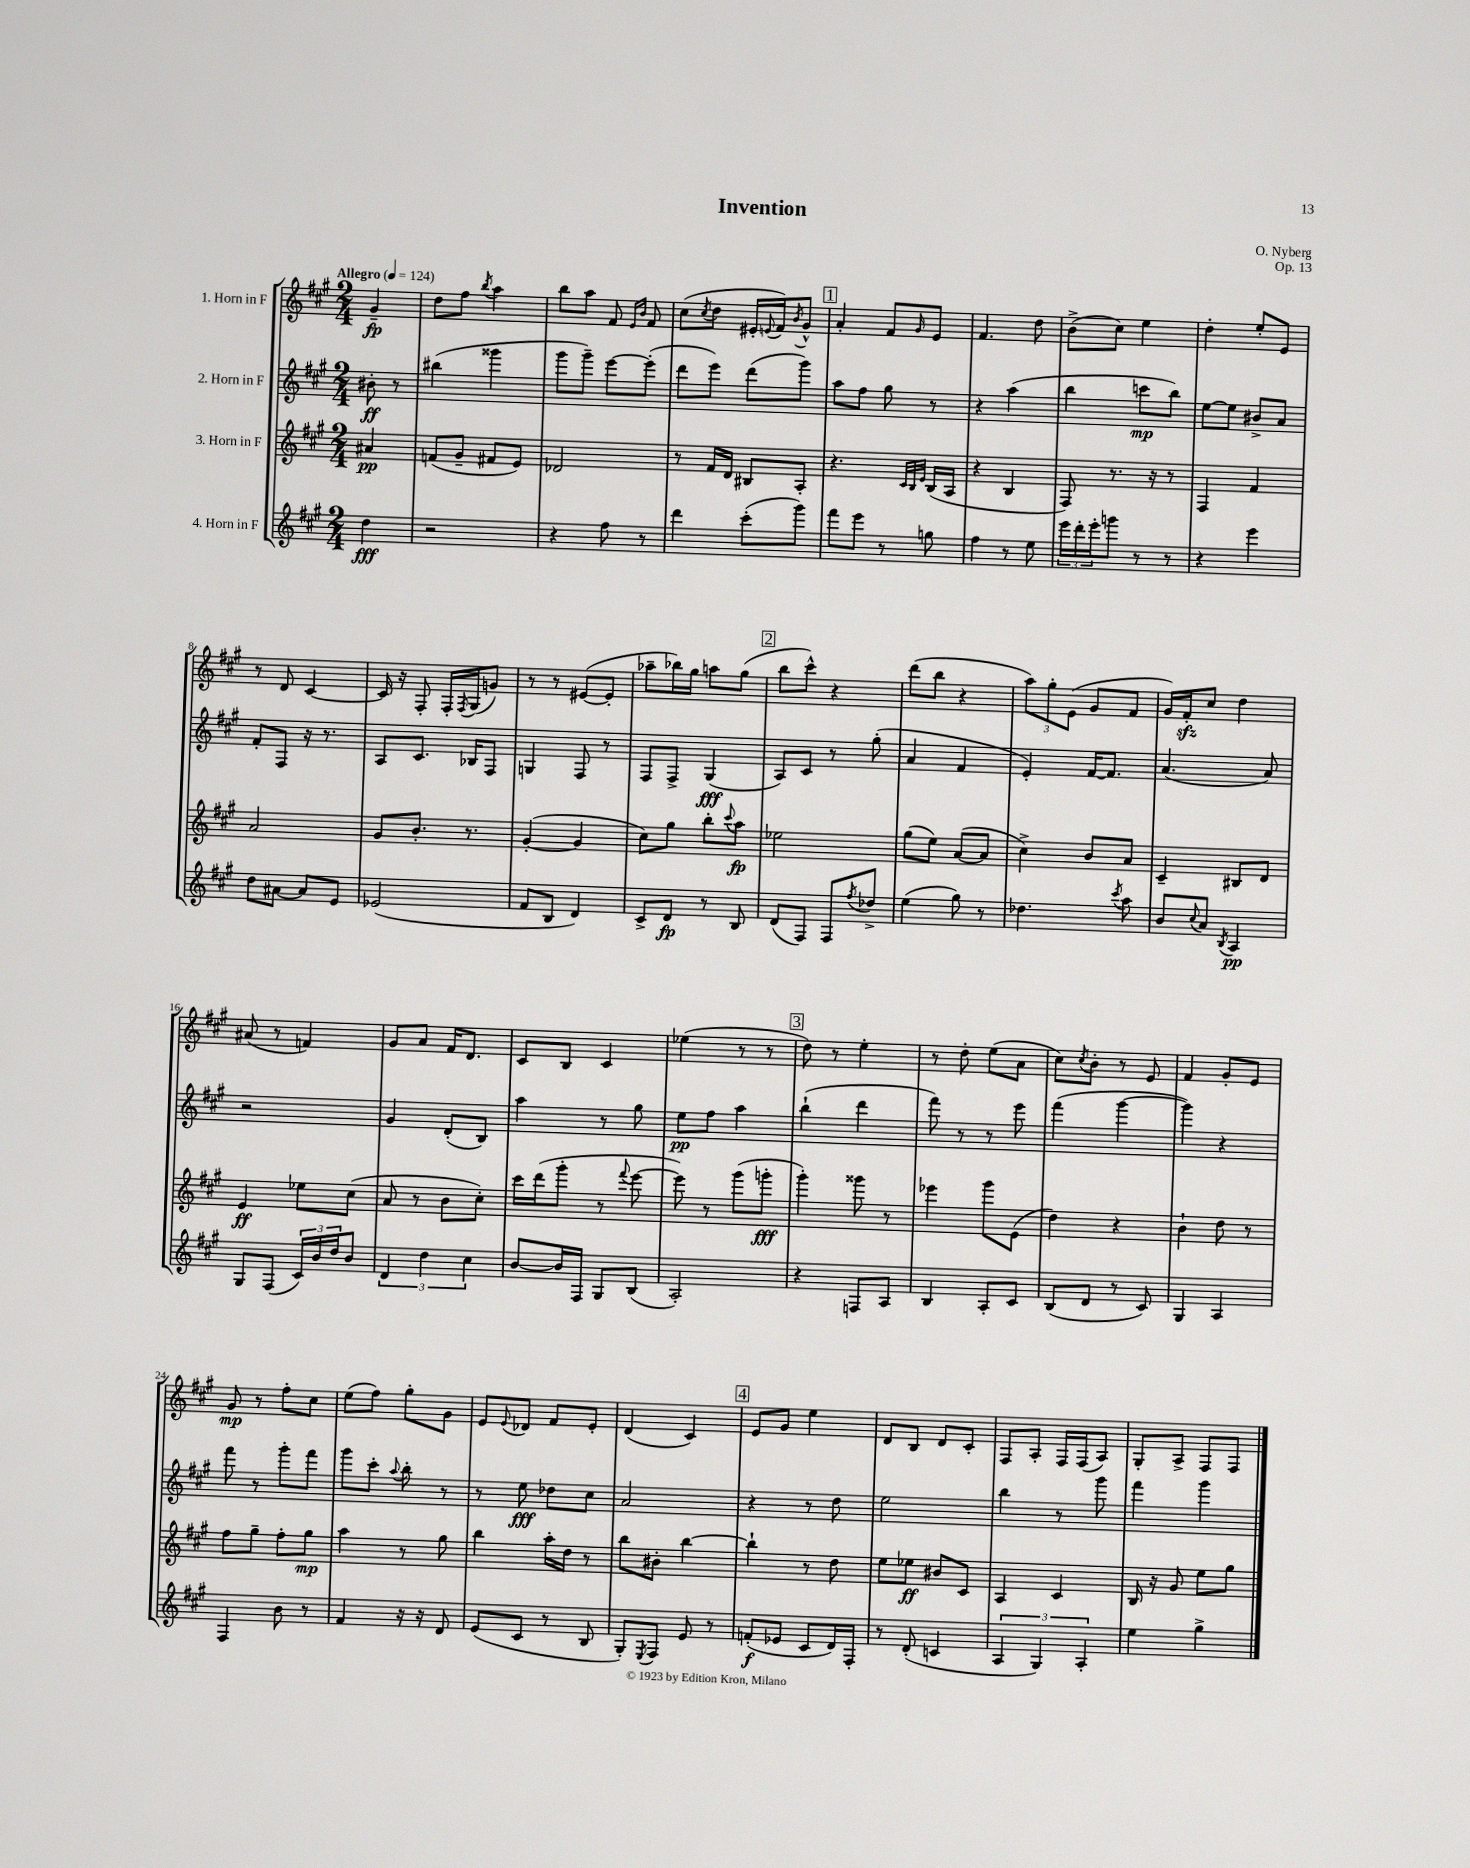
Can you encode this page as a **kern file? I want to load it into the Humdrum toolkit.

**kern	**kern	**kern	**kern
*staff4	*staff3	*staff2	*staff1
*clefG2	*clefG2	*clefG2	*clefG2
*k[f#c#g#]	*k[f#c#g#]	*k[f#c#g#]	*k[f#c#g#]
*M2/4	*M2/4	*M2/4	*M2/4
*MM124	*MM124	*MM124	*MM124
4dd	4a#	8b#'	4g#~
.	.	8r	.
=	=	=	=
2r	(8f	(4bb#	8dd
.	8g#~	.	8ff#
.	.	.	8qbb
.	8f#	4ggg##	4aa
.	8e)	.	.
=	=	=	=
4r	2d-	8ggg#	8bb
.	.	8ggg#~)	8aa
8ff#	.	[8eee	8f#
.	.	.	16qqe
.	.	.	16qqb
8r	.	(8eee']	8f#
=	=	=	=
4ddd	8r	8ddd	(8cc#
.	.	.	8qcc#
.	16f#	8eee)	8dd
.	16d	.	.
(8ccc#'	8B#	(8ddd	16e#'
.	.	.	8qqe
.	.	.	16f#)
.	.	.	8qb
8ggg#)	8A'	8ggg#)	8g#^^
=	=	=	=
8fff#	4.r	8aa	4a'
8eee	.	8ff#	.
8r	.	8gg#	8f#
.	32qqc#	.	.
.	32qqB	.	.
.	32qqe	.	16qqg#
8gg	(16B	8r	8e
.	16A	.	.
=	=	=	=
4ff#	4r	4r	4.f#
8r	4B	(4aa	.
8ee	.	.	8dd
=	=	=	=
24eee	8F#)	4bb	(8b^
24ddd'	.	.	.
24eee'	.	.	.
8ggg	8.r	.	8cc#)
8r	.	8ccc	4ee
.	16r	.	.
8r	8r	8bb)	.
=	=	=	=
4r	4F#	[8ee	4dd'
.	.	8ee]	.
4eee	4f#	8b#^	8ee'
.	.	8a	8e
=	=	=	=
8dd	2a	8f#'	8r
[8a#	.	8F#	8d
8a#]	.	16r	[4c#
.	.	8.r	.
8e	.	.	.
=	=	=	=
(2e-	8g#	8A	16c#]
.	.	.	16r
.	8.b'	8.c#	8F#'
.	.	.	16F#'
.	.	.	8qF#
.	8.r	16B-	(16G#
.	.	8F#	8g)
=	=	=	=
8f#	([4g#'	4G	8r
8B	.	.	8r
4d)	4g#]	8F#	([8e#
.	.	8r	8e#']
=	=	=	=
8c#^	8cc#)	8F#	8aa-~
8d	8gg#	8F#^	16bb-)
.	.	.	16gg#
8r	8bb'	(4G#	8aa
.	8qqccc#	.	.
8B	8aa	.	(8gg#
=	=	=	=
(8d	2ee-	8A)	8bb
8F#)	.	8c#	8ccc#^^)
8F#	.	8r	4r
8qff#	.	.	.
8dd-^	.	(8gg#'	.
=	=	=	=
(4ee	(8gg#	4a	(8ddd
.	8ee)	.	8bb
8gg#)	([8a	4f#	4r
8r	8a]	.	.
=	=	=	=
4.dd-	4cc#^)	4e')	12aa)
.	.	.	12gg#'
.	.	.	(12e
.	8b	[16f#	8g#
.	.	8.f#]	.
8qccc#	.	.	.
8aa	8a	.	8f#
=	=	=	=
8b	4c#~	(4.a	16g#)
.	.	.	16f#'
8qqcc#	.	.	.
8a	.	.	8cc#
8qB	.	.	.
4A	8B#	.	4dd
.	8d	8a)	.
=	=	=	=
8G#	4e	2r	(8a#
(8F#	.	.	8r
24c#)	8ee-	.	4f)
24b	.	.	.
24dd	.	.	.
8b	(8cc#	.	.
=	=	=	=
6d	8a	4g#	8g#
.	8r	.	8a
6dd	.	.	.
.	8b	(8d'	16f#
.	.	.	8.d
6cc#	.	.	.
.	8cc#')	8B)	.
=	=	=	=
[8b	16ccc#	4aa	8c#
.	(16ddd	.	.
16b]	8ggg#'	.	8B
16F#	.	.	.
8G#	8r	8r	4c#
.	8qqfff#	.	.
(8B	[8eee	8gg#	.
=	=	=	=
2A')	8eee])	8ee	(4ee-
.	8r	8ff#	.
.	(8ggg#	4aa	8r
.	8ggg'	.	8r
=	=	=	=
4r	4ggg#')	(4bb`	8dd)
.	.	.	8r
8F	8ggg##	4ddd	4ee'
8A	8r	.	.
=	=	=	=
4B	4eee-	8fff#)	8r
.	.	8r	8dd'
8A'	8ggg#	8r	(8ee
8c#	(8e	8eee	8a
=	=	=	=
(8B	4dd)	(4fff#	8cc#)
.	.	.	8qcc#
8d	.	.	8b'
8r	4r	[4ggg#	8r
8c#)	.	.	8e
=	=	=	=
4G#	4b`	4ggg#])	4f#
4A	8dd	4r	8g#'
.	8r	.	8e
=	=	=	=
4F#	8ff#	8fff#	8g#
.	8gg#~	8r	8r
8b	8ff#'	8ggg#'	8ff#'
8r	8gg#	8fff#	8cc#
=	=	=	=
4f#	4aa	8ggg#	(8ee
.	.	8ccc#'	8ff#)
.	.	8qqaa	.
16r	8r	8bb'	8gg#'
16r	.	.	.
8d	8gg#	8r	8g#
=	=	=	=
(8e	4bb	8r	8e
.	.	.	8qqe
8c#	.	8ee	8d-
8r	16aa'	8dd-	8f#
.	16dd	.	.
8B	8r	8cc#	8e'
=	=	=	=
8G#')	8bb	2a	(4d
8qE	.	.	.
8F#	8b#'	.	.
8e	[4bb	.	4c#)
8r	.	.	.
=	=	=	=
(8f'	4bb`]	4r	8e
8e-	.	.	8g#
8c#	8r	8r	4ee
16d)	8dd	8dd	.
16F#'	.	.	.
=	=	=	=
8r	8ee	2ee	8d
(8d'	8ee-	.	8B
4c	8b#	.	8d
.	8c#	.	8c#'
=	=	=	=
6A	4A	4bb	8F#
.	.	.	8A'
6G#)	.	.	.
.	4c#	8r	16F#
.	.	.	(16F#
6A'	.	.	.
.	.	8ggg#	8A)
=	=	=	=
4ee	16B	4fff#	8G#'
.	16r	.	.
.	8g#	.	8A^
4gg#^	8ee	4ggg#	8F#
.	8gg#	.	8F#
==	==	==	==
*-	*-	*-	*-
